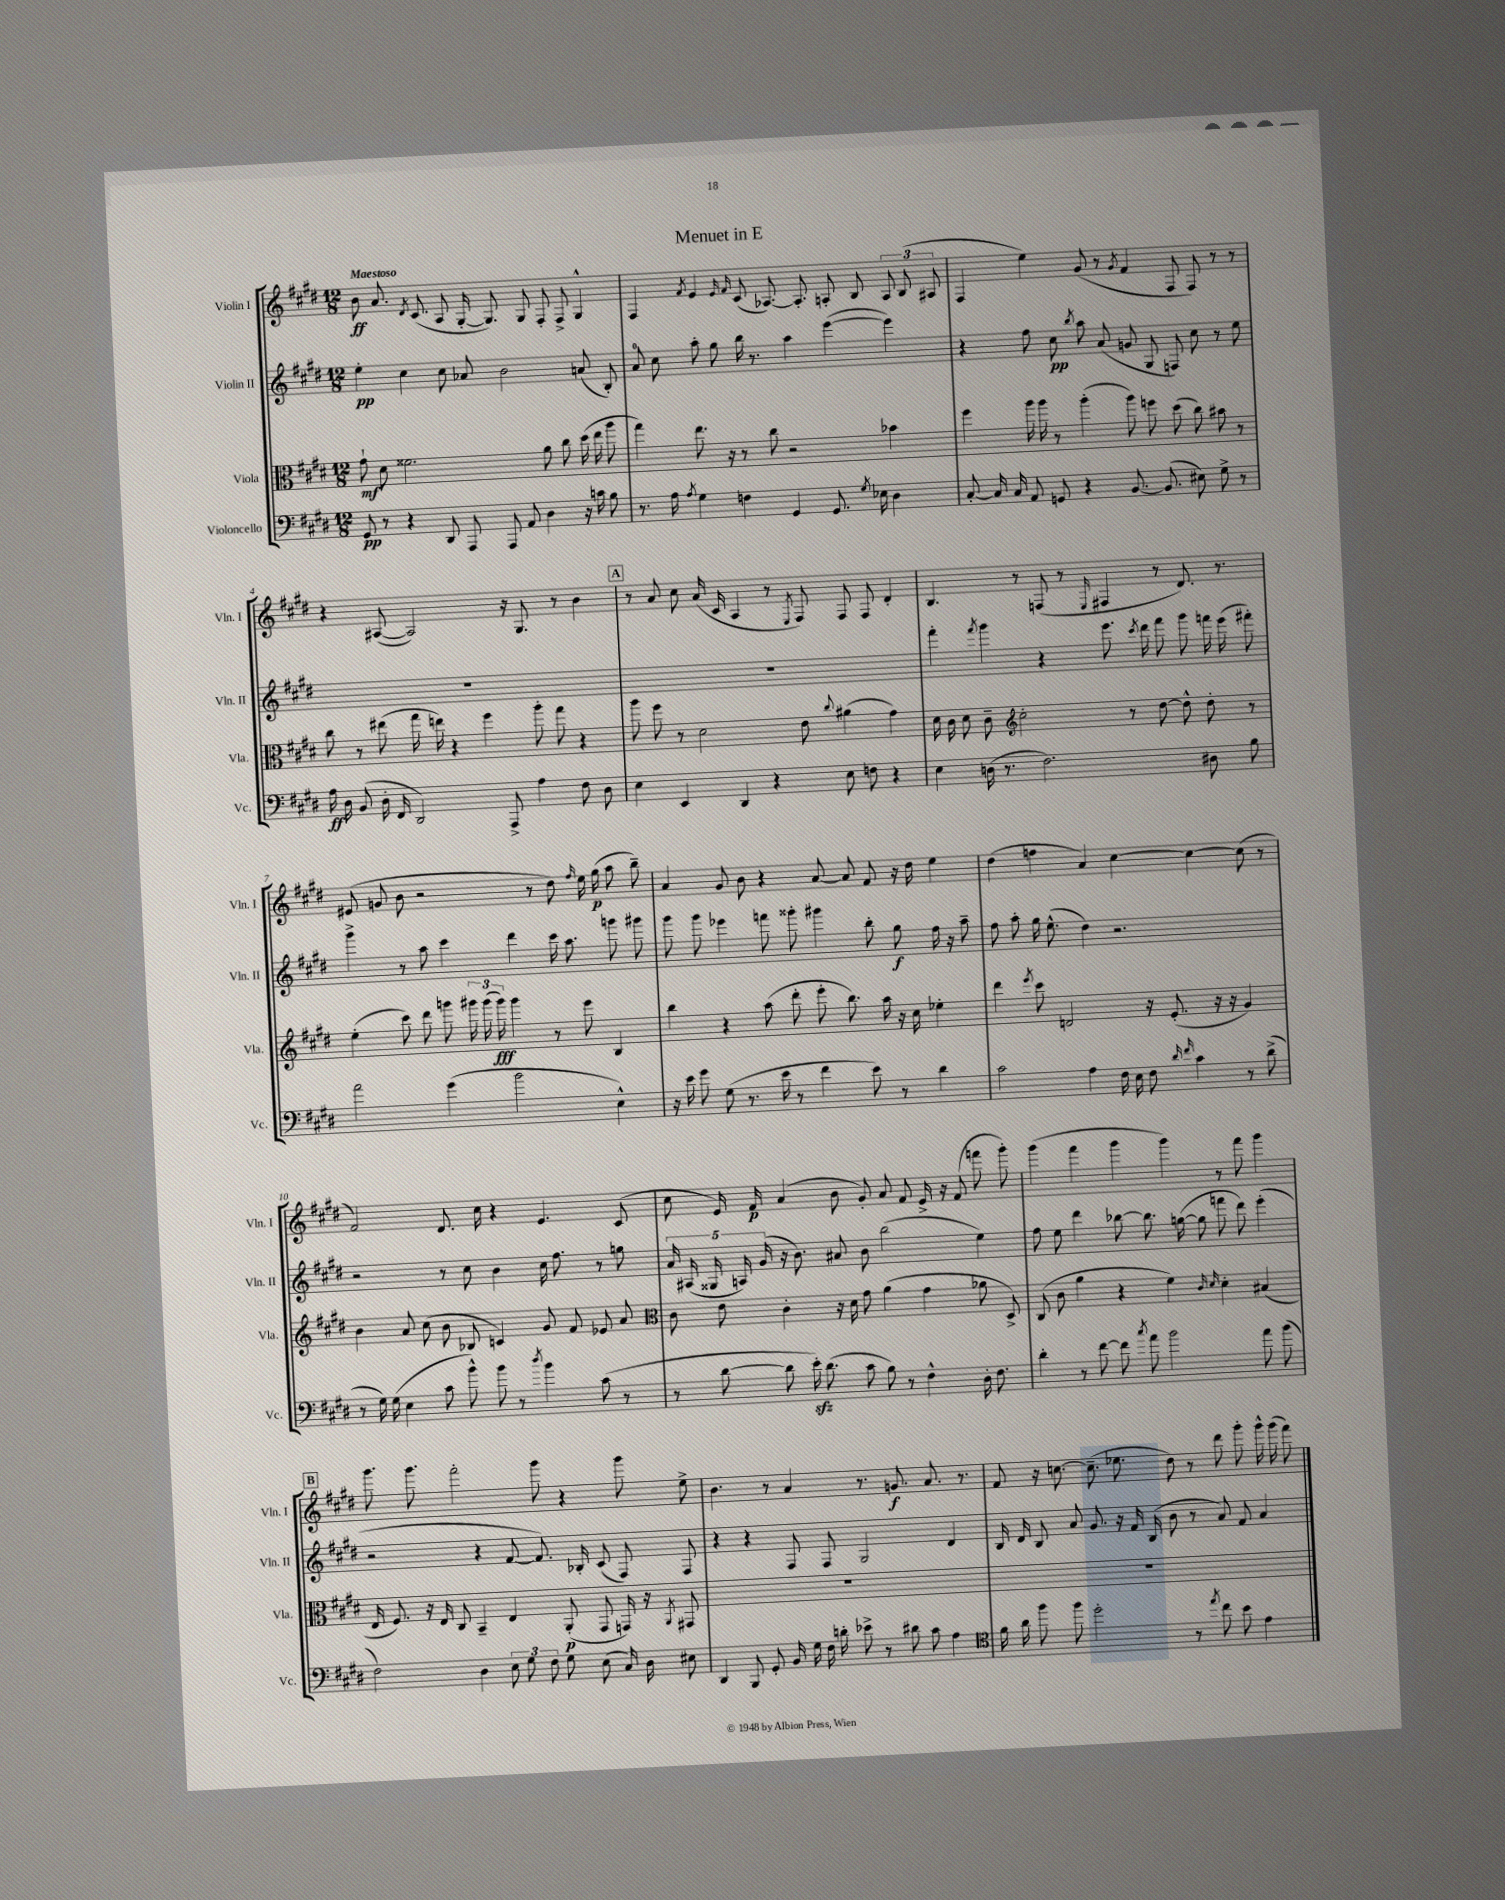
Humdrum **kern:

**kern	**dynam	**kern	**dynam	**kern	**dynam	**kern	**dynam
*part4	*part4	*part3	*part3	*part2	*part2	*part1	*part1
*staff4	*staff4	*staff3	*staff3	*staff2	*staff2	*staff1	*staff1
*I"Violoncello	*	*I"Viola	*	*I"Violin II	*	*I"Violin I	*
*I'Vc.	*	*I'Vla.	*	*I'Vln. II	*	*I'Vln. I	*
*clefF4	*	*clefC3	*	*clefG2	*	*clefG2	*
*k[f#c#g#d#]	*	*k[f#c#g#d#]	*	*k[f#c#g#d#]	*	*k[f#c#g#d#]	*
*M12/8	*	*M12/8	*	*M12/8	*	*M12/8	*
=1	=1	=1	=1	=1	=1	=1	=1
!	!	!	!	!	!	!LO:TX:a:B:t=Maestoso	!
8GG#/	pp	8g#`\	mf	4ee'\	pp	8b\	ff
8r	.	8d#\	.	.	.	8.a/	.
4r	.	2.f##X\	.	4cc#\	.	.	.
.	.	.	.	.	.	8qd#/	.
.	.	.	.	.	.	(8.c#/	.
8DD#/	.	.	.	8cc#\	.	8A/	.
8AAA/	.	.	.	8a-X/	.	[16G#'/	.
.	.	.	.	.	.	8.G#/])	.
8AAA/	.	.	.	2b\	.	.	.
8AA/	.	.	.	.	.	8G#/	.
4D#\	.	8a\	.	.	.	8F#'/	.
.	.	8cc#\	.	.	.	8F#^/	.
16r	.	(16dd#\	.	(8an/	.	4G#^^/	.
16cn\	.	16ee\	.	.	.	.	.
8B\	.	8aa\	.	8B'/)	.	.	.
=2	=2	=2	=2	=2	=2	=2	=2
8.r	.	4gg#\)	.	8a/	.	4F#/	.
.	.	.	.	8cc#\	.	.	.
16A\	.	.	.	.	.	.	.
8qA/	.	.	.	.	.	8qf#/	.
4G#\	.	8.ee\	.	8aa'\	.	4e/	.
.	.	.	.	8gg#\	.	.	.
.	.	16r	.	.	.	.	.
.	.	.	.	.	.	16qqe/	.
.	.	.	.	.	.	16qqf#/	.
4Fn\	.	8r	.	16bb\	.	(8c#/	.
.	.	.	.	8.r	.	.	.
.	.	8cc#\	.	.	.	[8.A-X/)	.
4GG#/	.	2r	.	4aa\	.	.	.
.	.	.	.	.	.	8.A-'/]	.
8.GG#/	.	.	.	([4eee\	.	8An'/	.
.	.	.	.	.	.	8B/	.
8qG#/	.	.	.	.	.	.	.
16E-X\	.	.	.	.	.	.	.
4D#\	.	4b-X\	.	4eee\])	.	12A/	.
.	.	.	.	.	.	(12B/	.
.	.	.	.	.	.	12A#X/	.
=3	=3	=3	=3	=3	=3	=3	=3
[8C#'/	.	4ff#\	.	4r	.	4F#/	.
16C#/]	.	.	.	.	.	.	.
16C#/	.	.	.	.	.	.	.
8AA/	.	16aa\	.	8ff#\	.	4ee\)	.
.	.	16aa\	.	.	.	.	.
8GGn/	.	8r	.	8cc#\	pp	.	.
.	.	.	.	8qbb/	.	.	.
4r	.	(4aa'\	.	8aa\	.	(8g#/	.
.	.	.	.	(8a/	.	8r	.
.	.	.	.	.	.	8qg#/	.
[8.BB/	.	8aa\)	.	8gn/	.	4f#/	.
.	.	8ffn\	.	8G#/	.	.	.
(8.BB/]	.	.	.	.	.	.	.
.	.	(8dd#\	.	8Fn/)	.	8F#/	.
8E#X\)	.	8cc#\)	.	8cc#\	.	8F#/)	.
8G#^\	.	8b#X\	.	8r	.	8r	.
8r	.	8r	.	8ee\	.	8r	.
!!LO:LB:g=z
=4	=4	=4	=4	=4	=4	=4	=4
16A\	ff	8cc#\	.	1.r	.	4r	.
16D#\	.	.	.	.	.	.	.
(8BB/	.	8r	.	.	.	.	.
16D#'\	.	(8ee#X\	.	.	.	([8A#X/	.
16FF#/	.	.	.	.	.	.	.
2DD#/)	.	16gg#\	.	.	.	2A#/])	.
.	.	16een\)	.	.	.	.	.
.	.	4r	.	.	.	.	.
.	.	4ff#\	.	.	.	.	.
8AAA^/	.	.	.	.	.	16r	.
.	.	.	.	.	.	8.G#/	.
4A\	.	8aa'\	.	.	.	.	.
.	.	8gg#\	.	.	.	8r	.
8F#\	.	4r	.	.	.	4b\	.
8D#\	.	.	.	.	.	.	.
!!LO:REH:place=s1:t=A
=5	=5	=5	=5	=5	=5	=5	=5
4E\	.	8aa\	.	1.r	.	8r	.
.	.	8ff#\	.	.	.	8a/	.
4EE/	.	8r	.	.	.	8cc#\	.
.	.	2d#\	.	.	.	(16a/	.
.	.	.	.	.	.	16c#/	.
4DD#/	.	.	.	.	.	4A/	.
4r	.	.	.	.	.	8r	.
.	.	.	.	.	.	8qE/	.
.	.	8e\	.	.	.	8F#/)	.
.	.	8qqcc#/	.	.	.	.	.
8E\	.	(4a#X\	.	.	.	8F#/	.
8Fn\	.	.	.	.	.	8F#/	.
4r	.	4g#\)	.	.	.	4d#'/	.
=6	=6	=6	=6	=6	=6	=6	=6
4E\	.	16d#\	.	4fff#'\	.	4.B/	.
.	.	16c#\	.	.	.	.	.
.	.	8d#\	.	.	.	.	.
.	.	.	.	8qfff#/	.	.	.
(16Dn\	.	8c#~\	.	4ggg#\	.	.	.
8.r	.	.	.	.	.	.	.
*	*	*clefG2	*	*	*	*	*
.	.	2cc#'\	.	.	.	8r	.
2.F#\)	.	.	.	4r	.	(8Fn/	.
.	.	.	.	.	.	8r	.
.	.	.	.	.	.	16qqE/	.
.	.	.	.	8.eee\	.	4F#X/	.
.	.	8r	.	.	.	.	.
.	.	.	.	8qccc#/	.	.	.
.	.	.	.	16ddd#\	.	.	.
.	.	[8dd#\	.	8fff#\	.	8r	.
.	.	8dd#^^\]	.	8ggg#\	.	8.d#/)	.
8D#X\	.	8dd#'\	.	16fffn\	.	.	.
.	.	.	.	(16eee\	.	8.r	.
8B\	.	8r	.	8fff#X'\)	.	.	.
!!LO:LB:g=z
=7	=7	=7	=7	=7	=7	=7	=7
2a\	.	(4ee'\	.	4ggg#^\	.	(8e#X/	.
.	.	.	.	.	.	8gn/	.
.	.	8ccc#\)	.	8r	.	8b\	.
.	.	8ddd#\	.	8aa\	.	2r	.
(4g#\	.	8gggn\	.	4ccc#\	.	.	.
.	.	24ggg#X\	.	.	.	.	.
.	.	(24ggg#\	.	.	.	.	.
.	.	24ggg#\)	fff	.	.	.	.
2b\	.	4ggg#\	.	4ddd#\	.	.	.
.	.	.	.	.	.	8r	.
.	.	8r	.	16ccc#\	.	8dd#\)	.
.	.	.	.	8.aa\	.	.	.
.	.	.	.	.	.	16qqff#/	.
.	.	8eee\	.	.	.	16ee\	.
.	.	.	.	.	.	(16gg#\	p
4E^^\)	.	4B/	.	8gggn\	.	8aa\	.
.	.	.	.	8ggg#X\	.	8bb~\)	.
=8	=8	=8	=8	=8	=8	=8	=8
16r	.	4bb\	.	8ggg#\	.	4a/	.
16e\	.	.	.	.	.	.	.
8g#\	.	.	.	8ggg#\	.	.	.
(8G#\	.	4r	.	4eee-X\	.	8g#/	.
8.r	.	.	.	.	.	8b\	.
.	.	(8aa\	.	8fffn\	.	4r	.
16e\	.	.	.	.	.	.	.
8r	.	8ddd#'\	.	8ggg##X'\	.	.	.
4f#\	.	8eee'\	.	4ggg#X\	.	[8a/	.
.	.	8.bb\)	.	.	.	8a/]	.
8e\)	.	.	.	8bb'\	.	8f#/	.
.	.	16aa\	.	.	.	.	.
8r	.	16r	.	8gg#\	f	16r	.
.	.	16cc#\	.	.	.	16dd#\	.
4d#\	.	4ee-X'\	.	16ff#\	.	4ee\	.
.	.	.	.	16r	.	.	.
.	.	.	.	8aa~\	.	.	.
=9	=9	=9	=9	=9	=9	=9	=9
2c#\	.	4ddd#\	.	8ff#\	.	(4dd#\	.
.	.	.	.	8aa'\	.	.	.
.	.	8qeee/	.	.	.	.	.
.	.	8ccc#\	.	16gg#\	.	4ffn\	.
.	.	.	.	(8.ee^^\	.	.	.
.	.	2dn/	.	.	.	.	.
4A\	.	.	.	4dd#\)	.	4a/)	.
16F#\	.	.	.	2.r	.	[4cc#\	.
16E\	.	.	.	.	.	.	.
8F#\	.	16r	.	.	.	.	.
.	.	(8.e'/	.	.	.	.	.
16qqd#/	.	.	.	.	.	.	.
16qqf#/	.	.	.	.	.	.	.
4c#\	.	.	.	.	.	4cc#\_	.
.	.	16r	.	.	.	.	.
.	.	16r	.	.	.	.	.
8r	.	4g#/)	.	.	.	(8cc#\]	.
(8d#^\	.	.	.	.	.	8r	.
!!LO:LB:g=z
=10	=10	=10	=10	=10	=10	=10	=10
8r	.	4b\	.	2r	.	2f#/)	.
16G#\)	.	.	.	.	.	.	.
(16G#\	.	.	.	.	.	.	.
4E\	.	8a/	.	.	.	.	.
.	.	(8cc#\	.	.	.	.	.
8c#\	.	8b\	.	8r	.	8.d#/	.
8b^^\)	.	8B-X/	.	8cc#\	.	.	.
.	.	.	.	.	.	16cc#\	.
8b\	.	4cn/)	.	4b\	.	4r	.
8r	.	.	.	.	.	.	.
8qdd#/	.	.	.	.	.	.	.
4b\	.	8g#/	.	16cc#\	.	4.e/	.
.	.	.	.	8.ff#\	.	.	.
.	.	8f#/	.	.	.	.	.
(8c#\	.	8e-X/	.	8r	.	.	.
8r	.	8a/	.	8ggn\	.	(8c#/	.
=11	=11	=11	=11	=11	=11	=11	=11
*	*	*clefC3	*	*	*	*	*
8r	.	8c#\	.	20a/	.	8cc#\	.
.	.	.	.	(20A#X/	.	.	.
.	.	.	.	20G##X/	.	.	.
[8d#\	.	8e\	.	.	.	16e/)	.
.	.	.	.	20An/)	.	.	.
.	.	.	.	.	.	16f#/	p
.	.	.	.	(20g#/	.	.	.
8d#\]	.	4c#'\	.	16r	.	(4a/	.
.	.	.	.	8.b\)	.	.	.
16ezz'\)	.	.	.	.	.	.	.
(8.d#\	.	.	.	.	.	.	.
.	.	16r	.	8a#X/	.	8b\	.
.	.	16d#\	.	.	.	.	.
8c#\	.	8g#\	.	8b\	.	8g#'/)	.
8B\)	.	(4a\	.	(2bb\	.	8a/	.
8r	.	.	.	.	.	8f#/	.
4F#^^\	.	4g#\	.	.	.	16e^/	.
.	.	.	.	.	.	16r	.
.	.	.	.	.	.	(8f#/	.
16D#'\	.	8a-X\	.	4ee\)	.	8fffn\	.
8.F#\	.	.	.	.	.	.	.
.	.	8D#^/)	.	.	.	8ggg#'\)	.
=12	=12	=12	=12	=12	=12	=12	=12
4d#'\	.	(8C#/	.	8ff#\	.	(4ggg#\	.
.	.	8c#\	.	8ee\	.	.	.
8r	.	4a\	.	4ddd#\	.	4fff#\	.
[8f#\	.	.	.	.	.	.	.
8f#\]	.	4r	.	[8bb-X\	.	4ggg#\	.
8qcc#/	.	.	.	.	.	.	.
8a\	.	.	.	8.bb-\]	.	.	.
2b\	.	4f#\)	.	.	.	4ggg#\)	.
.	.	.	.	([16ggn\	.	.	.
.	.	.	.	8gg\]	.	.	.
.	.	16qqc#/	.	.	.	.	.
.	.	16qqd#/	.	.	.	.	.
.	.	4d#'\	.	8fffn\	.	8r	.
.	.	.	.	8ddd#\)	.	8fff#\	.
8a\	.	(4B#X/	.	(4eee'\	.	4ggg#\	.
(8b\	.	.	.	.	.	.	.
!!LO:LB:g=z
!!LO:REH:place=s1:t=B
=13	=13	=13	=13	=13	=13	=13	=13
2F#\)	.	16E/	.	2r	.	8.ggg#\	.
.	.	8.F#/)	.	.	.	.	.
.	.	.	.	.	.	8.ggg#\	.
.	.	16r	.	.	.	.	.
.	.	16E/	.	.	.	.	.
.	.	8C#/	.	.	.	2fff#'\	.
4D#\	.	4BB~/	.	4r	.	.	.
12E\	.	4E/	.	[8f#/	.	.	.
12G#\	.	.	.	.	.	.	.
.	.	.	.	8.f#/])	.	8ggg#\	.
12F#\	.	.	.	.	.	.	.
8G#\	.	(8AA'/	p	.	.	4r	.
.	.	.	.	16B-X'/	.	.	.
(8E\	.	8GG#/	.	(8c#/	.	.	.
16C#/)	.	16GGn/)	.	8F#/)	.	8ggg#\	.
16D#\	.	16r	.	.	.	.	.
.	.	8qAA/	.	.	.	.	.
8E#X\	.	8GG#X/	.	8F#/	.	8ee^\	.
=14	=14	=14	=14	=14	=14	=14	=14
4DD#/	.	1.r	.	4r	.	4.b\	.
8BBB/	.	.	.	4r	.	.	.
8GG#'/	.	.	.	.	.	8r	.
16BB/	.	.	.	8F#/	.	4a/	.
16G#\	.	.	.	.	.	.	.
16F#\	.	.	.	8F#/	.	.	.
16dn'\	.	.	.	.	.	.	.
8e-X^\	.	.	.	2G#/	.	8.r	.
8r	.	.	.	.	.	.	.
.	.	.	.	.	.	8.gn/	f
8d#X\	.	.	.	.	.	.	.
8c#\	.	.	.	.	.	8.a/	.
4A\	.	.	.	4d#/	.	.	.
.	.	.	.	.	.	8.r	.
=15	=15	=15	=15	=15	=15	=15	=15
*clefC4	*	*	*	*	*	*	*
16f#\	.	1.r	.	16B/	.	8f#/	.
16a\	.	.	.	16d#/	.	.	.
8ff#\	.	.	.	8B/	.	16r	.
.	.	.	.	.	.	[8.ccn\	.
8ff#\	.	.	.	8a/	.	.	.
2dd#'\	.	.	.	8.g#/	.	(8.cc~\]	.
.	.	.	.	16r	.	8.ee-X\	.
.	.	.	.	16f#/	.	.	.
.	.	.	.	(16B/	.	.	.
.	.	.	.	8b\	.	8dd#\)	.
8r	.	.	.	8r	.	8r	.
8qee/	.	.	.	.	.	.	.
8cc#\	.	.	.	8a/)	.	8ddd#\	.
8b\	.	.	.	8f#/	.	8ggg#'\	.
4e\	.	.	.	4a/	.	16ggg#^^\	.
.	.	.	.	.	.	(16ggg#\	.
.	.	.	.	.	.	8fff#\)	.
==	==	==	==	==	==	==	==
*-	*-	*-	*-	*-	*-	*-	*-
